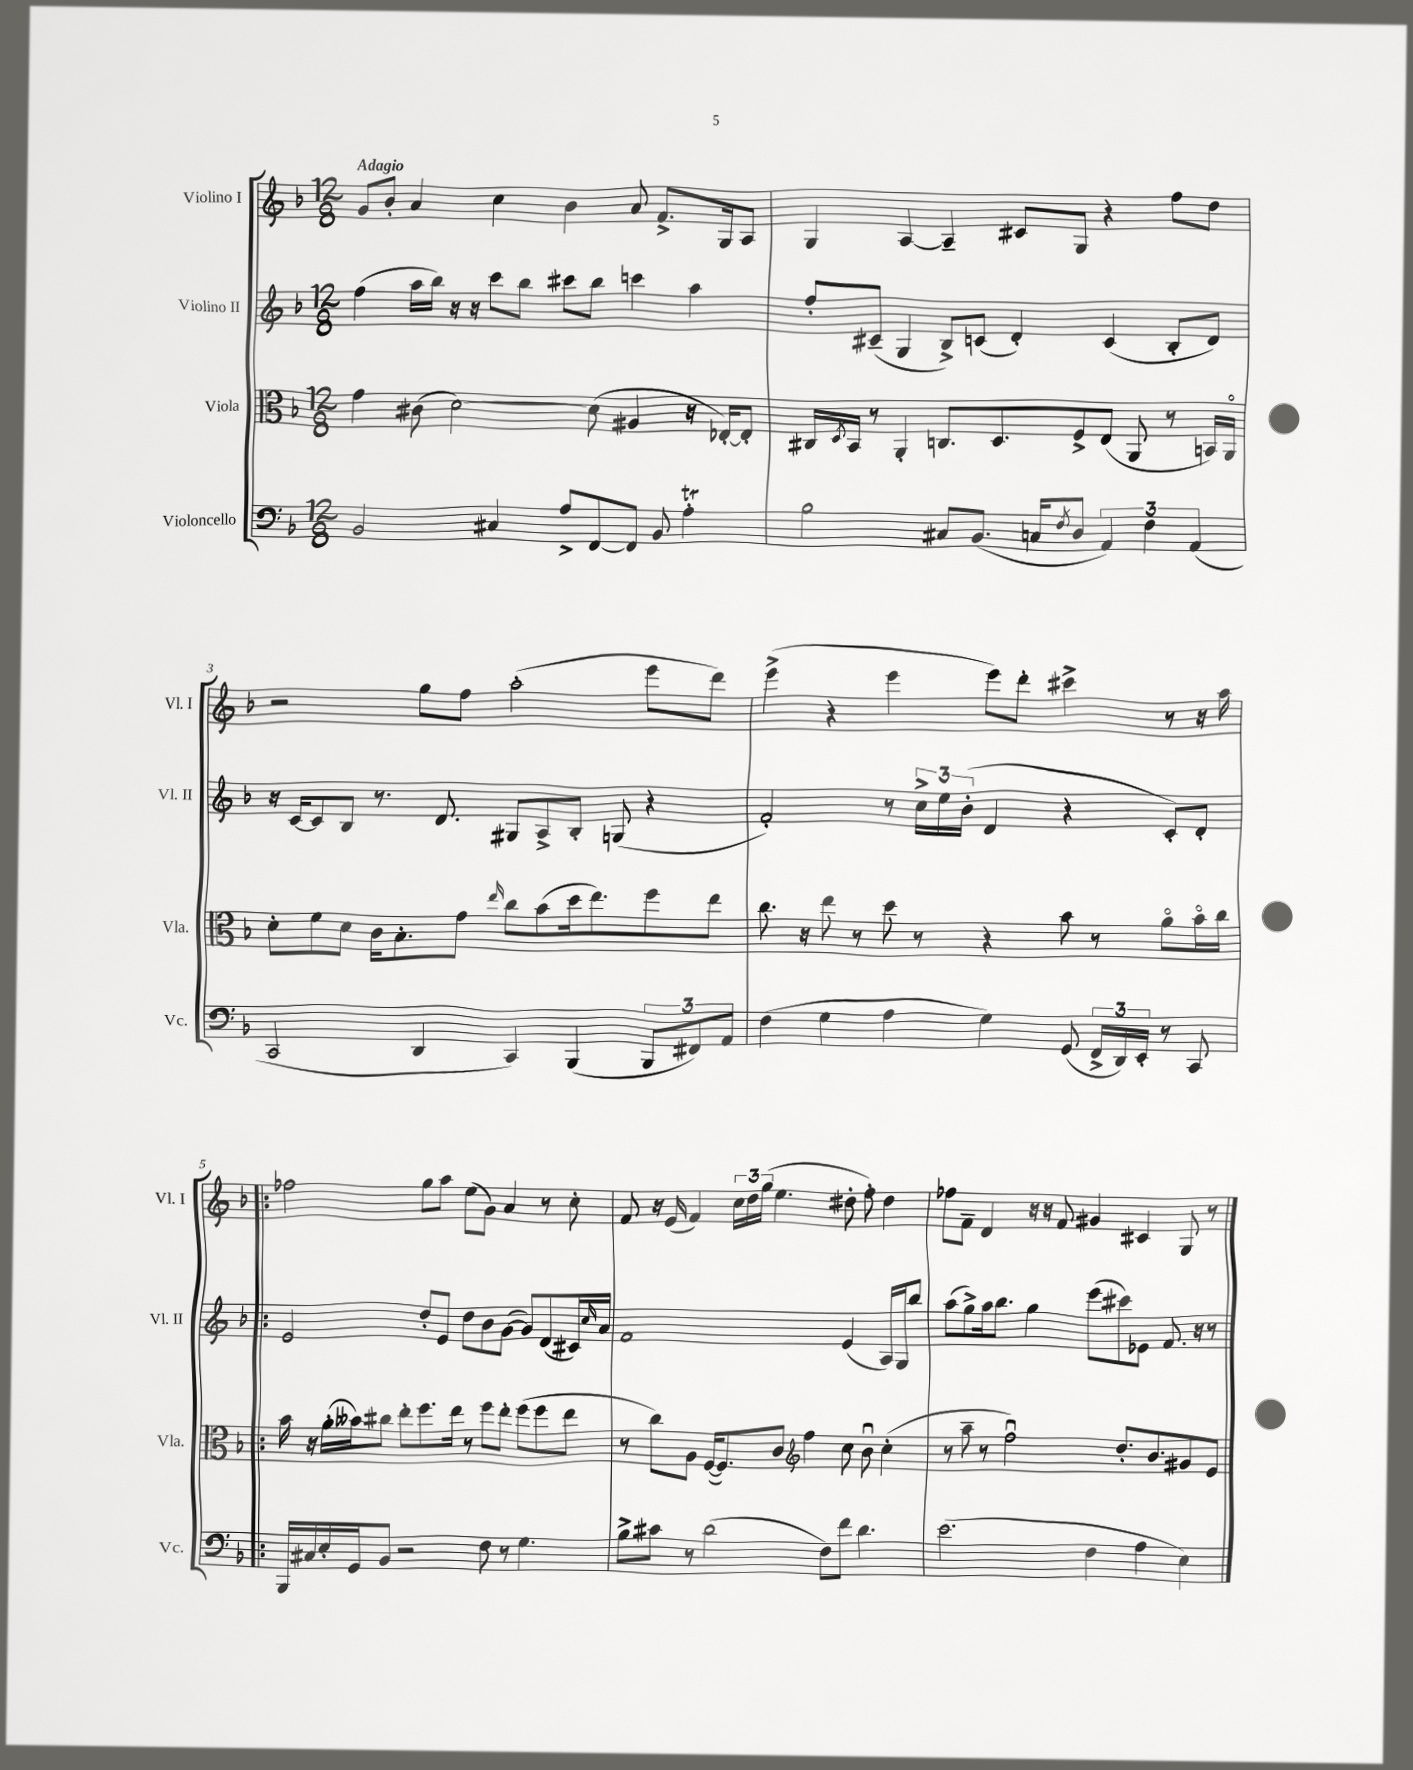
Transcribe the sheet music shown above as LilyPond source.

<<
\new StaffGroup <<
\new Staff = "s0" \with { instrumentName = "Violino I" shortInstrumentName = "Vl. I" } {
    \clef treble \key f \major \numericTimeSignature \time 12/8 \tempo "Adagio"
    g'8 bes'8-. a'4 c''4 bes'4 a'8 f'8.-> g16 a8 |
    g4 a4~ a4-- cis'8 g8 r4 f''8 d''8 |
    r2 g''8 f''8 a''2-.( e'''8 d'''8) |
    e'''4->( r4 e'''4 e'''8) d'''8-. cis'''4-> r8 r16 a''16 |
    \bar ".|:" fes''2 g''8 a''8 e''8( g'8) a'4 r8 c''8-. |
    f'8 r16 e'16( f'4) \tuplet 3/2 { c''16 d''16 g''16( } e''4. dis''8-. f''8-.) dis''4 |
    fes''8 f'8-- d'4 r16 r16 f'8 gis'4 cis'4 g8 r8 \bar "|." |
}
\new Staff = "s1" \with { instrumentName = "Violino II" shortInstrumentName = "Vl. II" } {
    \clef treble \key f \major \numericTimeSignature \time 12/8
    f''4( a''16 bes''16) r16 r16 c'''8 bes''8 cis'''8 bes''8 c'''4 a''4 |
    f''8-. cis'8--( g4 bes8->) c'8( d'4-.) c'4( bes8-. d'8) |
    r16 c'16~ c'8 bes8 r8. d'8. gis8 a8-> bes8-. g8( r4 |
    f'2-.) r8 \tuplet 3/2 { c''16-> e''16 bes'16-.( } d'4 r4 c'8-.) d'8-. |
    \bar ".|:" e'2 d''8-. e'8 d''8 bes'8 g'8~( g'8) d'8( cis'16) \grace { c''16 } a'16 |
    f'1 e'4( a16) g16 bes''8 |
    a''8( g''8->) a''16 bes''8. g''4 e'''8( cis'''8) ees'8 f'8. r16 r8 \bar "|." |
}
\new Staff = "s2" \with { instrumentName = "Viola" shortInstrumentName = "Vla." } {
    \clef alto \key f \major \numericTimeSignature \time 12/8
    g'4 cis'8( d'2~) d'8( ais4 r16 ees16~-.) ees8-. |
    cis16 \acciaccatura { d8 } bes,16 r8 a,4-. c8. d8. f8-> e8( a,8 r8 b,16) a,16\flageolet |
    d'8-. f'8 d'8 c'16 bes8.-. g'8 \grace { e''16 } c''8 bes'8( d''16 e''8.) f''8 e''8 |
    c''8. r16 e''8 r8 d''8 r8 r4 bes'8 r8 a'8\flageolet bes'16\flageolet c''16 |
    \bar ".|:" bes'16 r16 a'16-.( beses'16) cis''8 e''8-. f''8. e''16 r8 f''8 e''8-. f''8( f''8 e''8 |
    r8 c''8) a8 f16~( f8.) c'8 \clef treble f''4 c''8 bes'8\downbow c''4-.( |
    r8 a''8-- r8 f''2\downbow) d''8.-. bes'8. gis'8 e'8 \bar "|." |
}
\new Staff = "s3" \with { instrumentName = "Violoncello" shortInstrumentName = "Vc." } {
    \clef bass \key f \major \numericTimeSignature \time 12/8
    bes,2 cis4 a8-> f,8~ f,8 bes,8 a4-.\trill |
    bes2 cis8 bes,8.( c16 \acciaccatura { f8 } d8 \tuplet 3/2 { a,4) f4 a,4( } |
    c,2 d,4 c,4) bes,,4( \tuplet 3/2 { bes,,8 fis,8) a,8 } |
    f4( g4 a4 g4) g,8( \tuplet 3/2 { f,16-> d,16) e,16-. } r8 c,8 |
    \bar ".|:" bes,,16 cis16 e16-. g,16 bes,8 r2 f8 r8 g4. |
    bes8-> cis'8 r8 d'2( f8) f'8 d'4. |
    e'2.( f4 a4 e4) \bar "|." |
}
>>
>>
